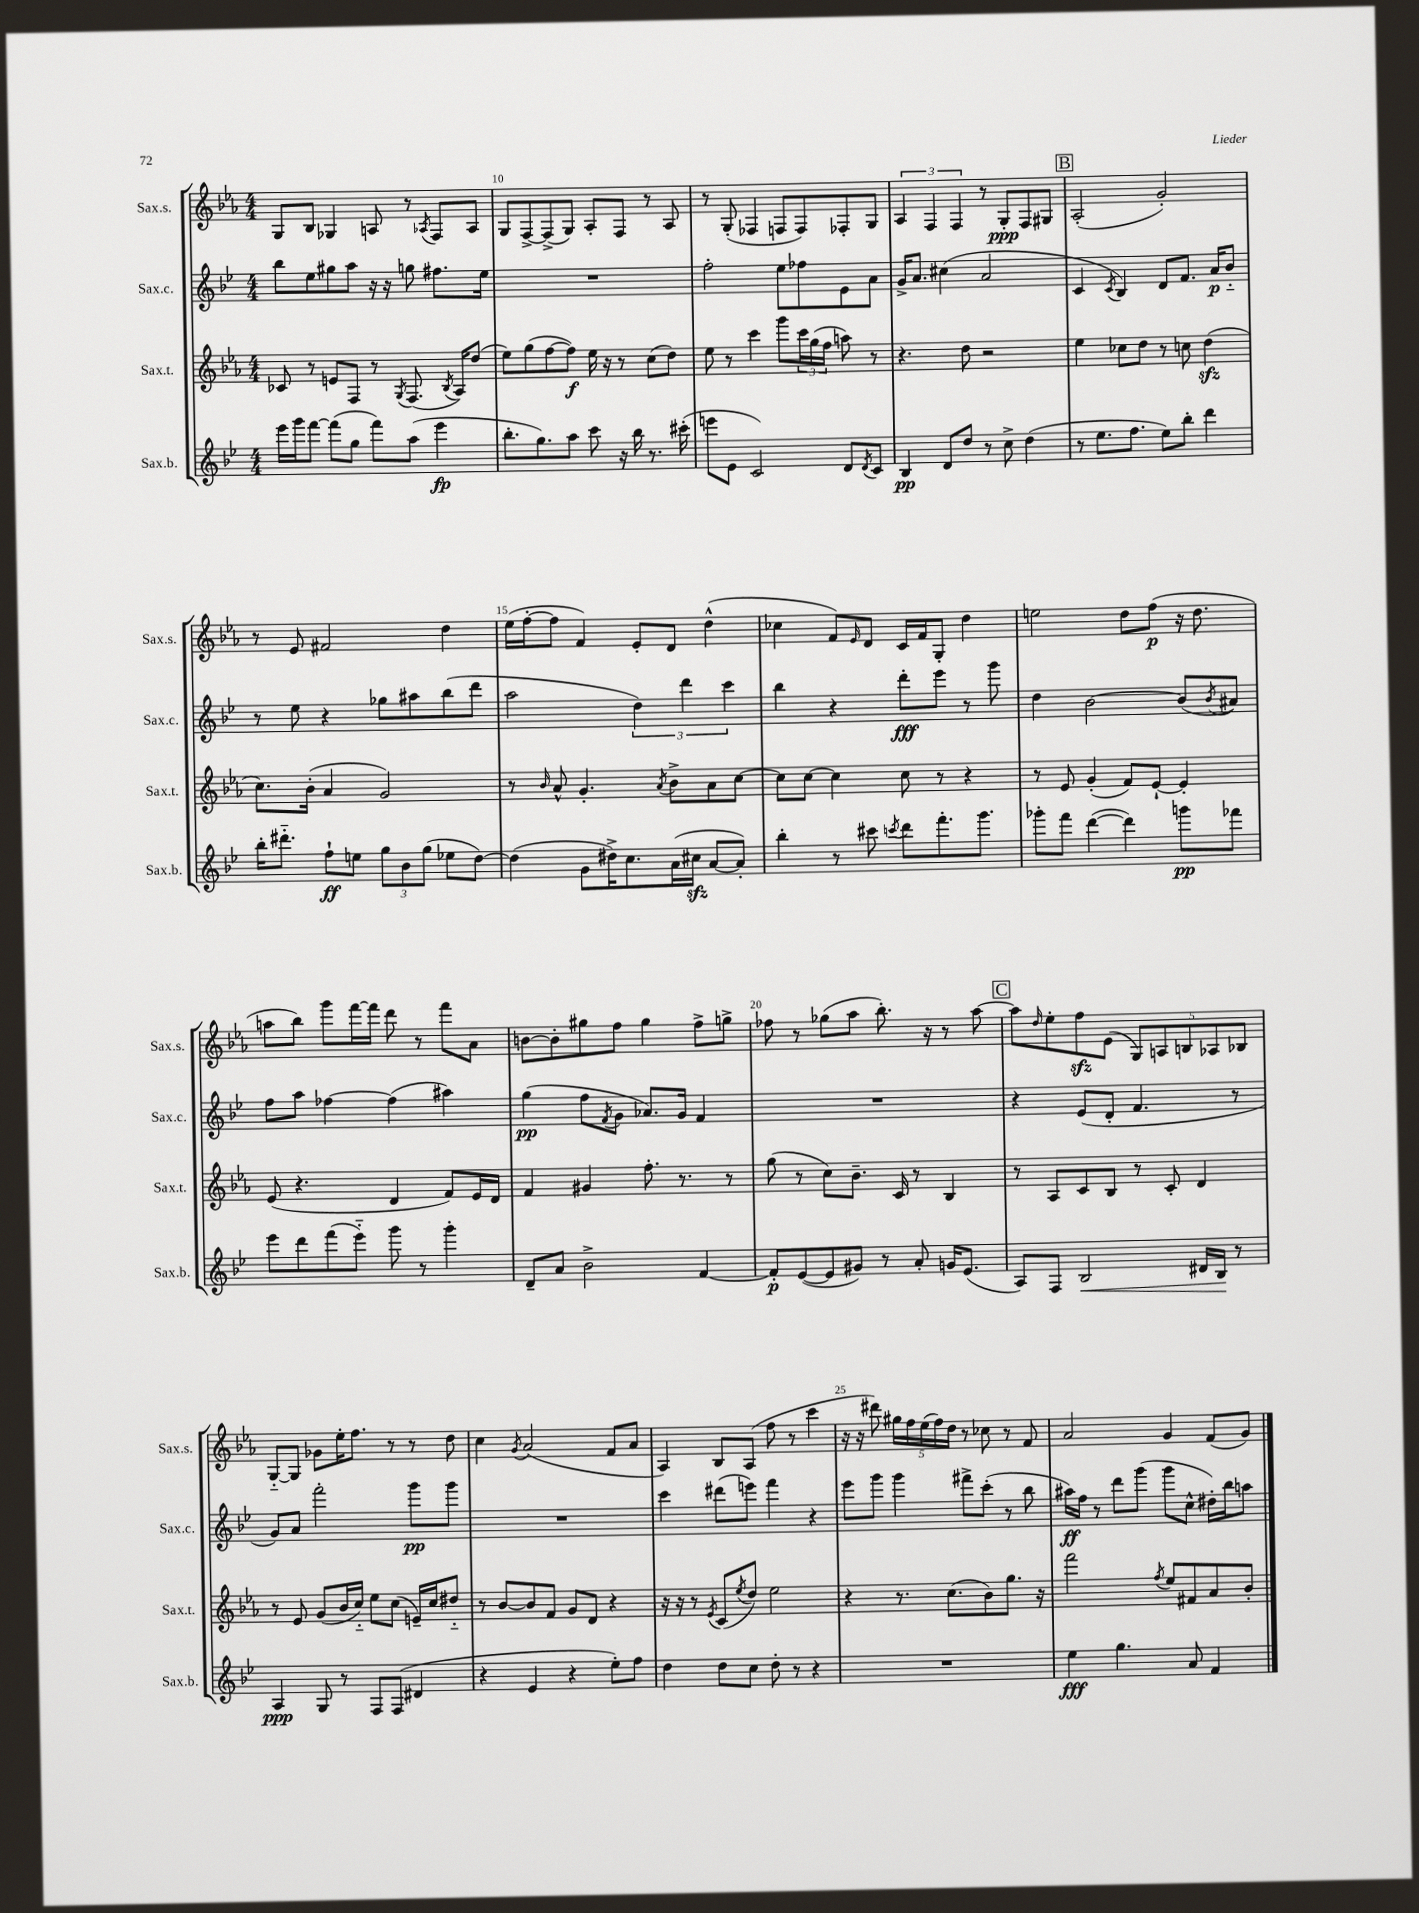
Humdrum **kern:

**kern	**dynam	**kern	**dynam	**kern	**dynam	**kern	**dynam
*part4	*part4	*part3	*part3	*part2	*part2	*part1	*part1
*staff4	*staff4	*staff3	*staff3	*staff2	*staff2	*staff1	*staff1
*I"Sax.b.	*	*I"Sax.t.	*	*I"Sax.c.	*	*I"Sax.s.	*
*I'Sax.b.	*	*I'Sax.t.	*	*I'Sax.c.	*	*I'Sax.s.	*
*clefG2	*	*clefG2	*	*clefG2	*	*clefG2	*
*k[b-e-]	*	*k[b-e-a-]	*	*k[b-e-]	*	*k[b-e-a-]	*
*M4/4	*	*M4/4	*	*M4/4	*	*M4/4	*
=9	=9	=9	=9	=9	=9	=9	=9
16eee-\LL	.	8c-X/	.	8bb-\L	.	8G/L	.
16ggg\J	.	.	.	.	.	.	.
[8fff\J	.	8r	.	8ee-\	.	8B-/J	.
(8fff\L]	.	8en/L	.	8gg#X\	.	4G-X/	.
8gg\J	.	8F/J	.	8aa\J	.	.	.
8fff\L)	.	8r	.	16r	.	8An/	.
.	.	.	.	16r	.	.	.
.	.	8qG/	.	.	.	.	.
(8aa\J	.	(8.F/	.	8ggn\	.	8r	.
.	.	.	.	.	.	8qA-X/	.
4eee-\	fp	.	.	8.ff#X\L	.	8F/L	.
.	.	8qB-/	.	.	.	.	.
.	.	16A-/KL)	.	.	.	.	.
.	.	(8dd/J	.	.	.	8A-/J	.
.	.	.	.	16ee-\Jk	.	.	.
=10	=10	=10	=10	=10	=10	=10	=10
8.bb-'\L	.	8ee-\L)	.	1r	.	8G/L	.
.	.	(8gg\	.	.	.	[8F^/	.
8.gg\)	.	.	.	.	.	.	.
.	.	[8ff\	.	.	.	(8F^/]	.
8aa\J	.	8ff\J])	f	.	.	8G/J)	.
8ccc\	.	16ee-\	.	.	.	8A-'/L	.
.	.	16r	.	.	.	.	.
16r	.	8r	.	.	.	8F/J	.
16bb-\	.	.	.	.	.	.	.
8.r	.	(8cc\L	.	.	.	8r	.
.	.	8dd\J)	.	.	.	8A-/	.
(16ccc#X'\	.	.	.	.	.	.	.
=11	=11	=11	=11	=11	=11	=11	=11
8eeen\L	.	8ee-\	.	2ff'\	.	8r	.
8e-\J	.	8r	.	.	.	(8G'/	.
2c/)	.	4ccc\	.	.	.	4F-X/	.
.	.	8ggg\L	.	8ee-\L	.	8Fn/L	.
.	.	24ccc\L	.	8ff-X\	.	8F/)	.
.	.	(24gg\	.	.	.	.	.
.	.	24ff\JJ	.	.	.	.	.
8d/L	.	8aan\)	.	8e-\	.	8F-X'/	.
8qd/	.	.	.	.	.	.	.
8c/J	.	8r	.	8a\J	.	8G/J	.
=12	=12	=12	=12	=12	=12	=12	=12
4B-/	pp	4.r	.	16g^/KL	.	6A-/	.
.	.	.	.	8.a/J	.	.	.
.	.	.	.	.	.	6F/	.
8d/L	.	.	.	(4cc#X\	.	.	.
.	.	.	.	.	.	6F/	.
8dd/J	.	8dd\	.	.	.	.	.
8r	.	2r	.	2a/	.	8r	.
8cc^\	.	.	.	.	.	8G'/L	ppp
(4dd\	.	.	.	.	.	8F/	.
.	.	.	.	.	.	8G#X/J	.
!!LO:REH:place=s1:t=B
=13	=13	=13	=13	=13	=13	=13	=13
8r	.	4ee-\	.	4c/	.	(2A-'/	.
8.ee-\L	.	.	.	.	.	.	.
.	.	.	.	8qc/	.	.	.
.	.	8cc-X\L	.	4B-/)	.	.	.
8.ff\J	.	.	.	.	.	.	.
.	.	8dd\J	.	.	.	.	.
8ee-\L)	.	8r	.	8d/L	.	2g'/)	.
8bb-'\J	.	8ccn\	.	8.f/J	.	.	.
4ddd\	.	(4ddzz\	.	.	.	.	.
.	.	.	.	16a/KL	p	.	.
.	.	.	.	8b-/J	.	.	.
!!LO:LB:g=z
=14	=14	=14	=14	=14	=14	=14	=14
16bb-'\KL	.	8.cc\L)	.	8r	.	8r	.
8.ddd#X\J	.	.	.	.	.	.	.
.	.	.	.	8ee-\	.	8e-/	.
.	.	(16b-'\Jk	.	.	.	.	.
8ff`\L	ff	4a-/	.	4r	.	2f#X/	.
8een\J	.	.	.	.	.	.	.
12gg\L	.	2g/)	.	8gg-X\L	.	.	.
12b-\	.	.	.	.	.	.	.
.	.	.	.	8aa#X\	.	.	.
(12gg\J	.	.	.	.	.	.	.
8ee-X\L	.	.	.	(8bb-\	.	4dd\	.
[8dd\J)	.	.	.	8ddd\J	.	.	.
=15	=15	=15	=15	=15	=15	=15	=15
(4dd\]	.	8r	.	2aa\	.	(16ee-\LL	.
.	.	.	.	.	.	[16ff'\J	.
.	.	16qqb-/	.	.	.	.	.
.	.	8a-^^/	.	.	.	8ff\J]	.
8g\L	.	4.g'/	.	.	.	4f/)	.
16dd#X^\K)	.	.	.	.	.	.	.
8.cc\	.	.	.	.	.	.	.
.	.	.	.	6dd\)	.	8e-'/L	.
.	.	8qa-/	.	.	.	.	.
(16a\L	.	8b-^\L	.	.	.	8d/J	.
.	.	.	.	6ddd\	.	.	.
16cc#Xzz\JJ	.	.	.	.	.	.	.
[8a/L	.	8a-\	.	.	.	(4dd^^\	.
.	.	.	.	6ccc\	.	.	.
8a'/J])	.	[8cc\J	.	.	.	.	.
=16	=16	=16	=16	=16	=16	=16	=16
4bb-'\	.	8cc\L]	.	4bb-\	.	4cc-X\	.
.	.	[8cc\J	.	.	.	.	.
8r	.	4cc\]	.	4r	.	8f/L)	.
.	.	.	.	.	.	16qqe-/	.
8ccc#X\	.	.	.	.	.	8d/J	.
8qcccn/	.	.	.	.	.	.	.
8ddd\L	.	8cc\	.	8ddd'\L	fff	16c/LL	.
.	.	.	.	.	.	16f/J	.
8.fff'\	.	8r	.	8eee-\J	.	8G'/J	.
.	.	4r	.	8r	.	4dd\	.
8.ggg\J	.	.	.	.	.	.	.
.	.	.	.	8ggg\	.	.	.
=17	=17	=17	=17	=17	=17	=17	=17
8ggg-X'\L	.	8r	.	4dd\	.	2een\	.
8fff\J	.	8e-/	.	.	.	.	.
([4ddd\	.	(4g'/	.	[2b-\	.	.	.
4ddd\])	.	8f/L)	.	.	.	8dd\L	.
.	.	[8e-`/J	.	.	.	(8ff\J	p
8gggn\L	pp	4e-'/]	.	(8b-/L]	.	16r	.
.	.	.	.	.	.	8.dd\	.
.	.	.	.	8qb-/	.	.	.
8fff-X\J	.	.	.	8a#X/J)	.	.	.
!!LO:LB:g=z
=18	=18	=18	=18	=18	=18	=18	=18
8eee-\L	.	(8e-/	.	8ff\L	.	8aan\L	.
8ddd\	.	4.r	.	8aa\J	.	8bb-\J)	.
(8fff\	.	.	.	[4ff-X\	.	8ggg\L	.
8eee-\J)	.	.	.	.	.	[16fff\L	.
.	.	.	.	.	.	16fff\JJ]	.
8ggg\	.	4d/	.	(4ff-\]	.	8ddd\	.
8r	.	.	.	.	.	8r	.
4ggg'\	.	8f/L)	.	4aa#X\)	.	8fff\L	.
.	.	16e-/L	.	.	.	8a-\J	.
.	.	16d/JJ	.	.	.	.	.
=19	=19	=19	=19	=19	=19	=19	=19
8d~/L	.	4f/	.	(4gg\	pp	[8bn\L	.
8a/J	.	.	.	.	.	8b'\]	.
2b-^\	.	4g#X/	.	8ff\L	.	8gg#X\	.
.	.	.	.	8qf/	.	.	.
.	.	.	.	8g\J	.	8ff\J	.
.	.	8.ff'\	.	8.a-X/L)	.	4gg#\	.
.	.	8.r	.	16g/Jk	.	.	.
[4f/	.	.	.	4f/	.	8ff^\L	.
.	.	8r	.	.	.	8ggn^\J	.
=20	=20	=20	=20	=20	=20	=20	=20
8f'/L]	p	(8gg\	.	1r	.	8ff-X\	.
([8e-/	.	8r	.	.	.	8r	.
8e-/]	.	8cc\L)	.	.	.	(8gg-X\L	.
8g#X/J)	.	8.b-~\J	.	.	.	8aa-\J	.
8r	.	.	.	.	.	8.bb-'\)	.
.	.	16c/	.	.	.	.	.
8a'/	.	8r	.	.	.	.	.
.	.	.	.	.	.	16r	.
16gn/KL	.	4B-/	.	.	.	8r	.
(8.e-/J	.	.	.	.	.	.	.
.	.	.	.	.	.	[8aa-\	.
!!LO:REH:place=s1:t=C
=21	=21	=21	=21	=21	=21	=21	=21
8A/L)	.	8r	.	4r	.	8aa-\L]	.
.	.	.	.	.	.	16qqdd/	.
8F/J	.	8A-/L	.	.	.	8ee-'\	.
!	!LO:HP:b	!	!	!	!	!	!
2B-/	<	8c/	.	(8e-/L	.	8ffzz\	.
.	.	8B-/J	.	8d'/J	.	(8e-\J	.
.	.	8r	.	4.f/	.	10G/L)	.
.	.	.	.	.	.	10An/	.
.	.	8c'/	.	.	.	.	.
.	.	.	.	.	.	10Bn/	.
16d#X/LL	.	4d/	.	.	.	.	.
.	.	.	.	.	.	10A-X/	.
16B-/JJ	.	.	.	.	.	.	.
8r	[	.	.	8r	.	.	.
.	.	.	.	.	.	10B-X/J	.
!!LO:LB:g=z
=22	=22	=22	=22	=22	=22	=22	=22
4A/	ppp	8r	.	8g/L)	.	[8G/L	.
.	.	8e-/	.	8a/J	.	8G/J]	.
8G/	.	(8g/L	.	2fff'\	.	8g-X\L	.
8r	.	16b-/L	.	.	.	16ee-'\K	.
.	.	16cc/JJ)	.	.	.	8.ff\J	.
8F/L	.	8ee-\L	.	.	.	.	.
(8F/J	.	(8cc\J	.	.	.	8r	.
4d#X/	.	16en~/LL)	.	8ggg\L	pp	8r	.
.	.	16cc/J	.	.	.	.	.
.	.	8dd#X/J	.	8ggg\J	.	8dd\	.
=23	=23	=23	=23	=23	=23	=23	=23
4r	.	8r	.	1r	.	4cc\	.
.	.	[8b-/L	.	.	.	.	.
.	.	.	.	.	.	8qg/	.
4e-/	.	8b-/]	.	.	.	(2a-/	.
.	.	8f/J	.	.	.	.	.
4r	.	8g/L	.	.	.	.	.
.	.	8d/J	.	.	.	.	.
8ee-'\L)	.	4r	.	.	.	8f/L	.
8ff\J	.	.	.	.	.	8a-/J	.
=24	=24	=24	=24	=24	=24	=24	=24
4dd\	.	16r	.	4ccc\	.	4A-/)	.
.	.	16r	.	.	.	.	.
.	.	8r	.	.	.	.	.
.	.	8qe-/	.	.	.	.	.
8dd\L	.	(8c/L	.	(8ddd#X\L	.	8B-/L	.
.	.	8qee-/	.	.	.	.	.
8cc\J	.	8dd/J)	.	8eeen\J)	.	(8A-/J	.
8dd'\	.	2ee-\	.	4fff\	.	8ff\	.
8r	.	.	.	.	.	8r	.
4r	.	.	.	4r	.	4ccc\	.
=25	=25	=25	=25	=25	=25	=25	=25
1r	.	4r	.	8eee-\L	.	16r	.
.	.	.	.	.	.	16r	.
.	.	.	.	8ggg\J	.	8ddd#X\)	.
.	.	8.r	.	4ggg\	.	20gg#X\LL	.
.	.	.	.	.	.	20ff\	.
.	.	.	.	.	.	(20ee-\	.
.	.	.	.	.	.	20ff\)	.
.	.	(8.cc\L	.	.	.	.	.
.	.	.	.	.	.	20dd\JJ	.
.	.	.	.	8fff#X^\L	.	8r	.
.	.	8b-\)	.	(8ccc'\J	.	8cc-X\	.
.	.	8.gg\J	.	8r	.	8r	.
.	.	.	.	8bb-\	.	8f/	.
.	.	16r	.	.	.	.	.
=26	=26	=26	=26	=26	=26	=26	=26
4ee-\	fff	2fff\	.	16aa#X\LL)	ff	2a-/	.
.	.	.	.	16ff\JJ	.	.	.
.	.	.	.	8r	.	.	.
4.gg\	.	.	.	8ddd\L	.	.	.
.	.	.	.	(8ggg\J	.	.	.
.	.	8qff/	.	.	.	.	.
.	.	8ee-/L	.	8ggg\L	.	4g/	.
8a/	.	8f#X/	.	8cc^^\J	.	.	.
4f/	.	8a-/	.	16dd#X'\LL)	.	(8f/L	.
.	.	.	.	16bb-\J	.	.	.
.	.	8b-'/J	.	8aan\J	.	8g/J)	.
==	==	==	==	==	==	==	==
*-	*-	*-	*-	*-	*-	*-	*-
